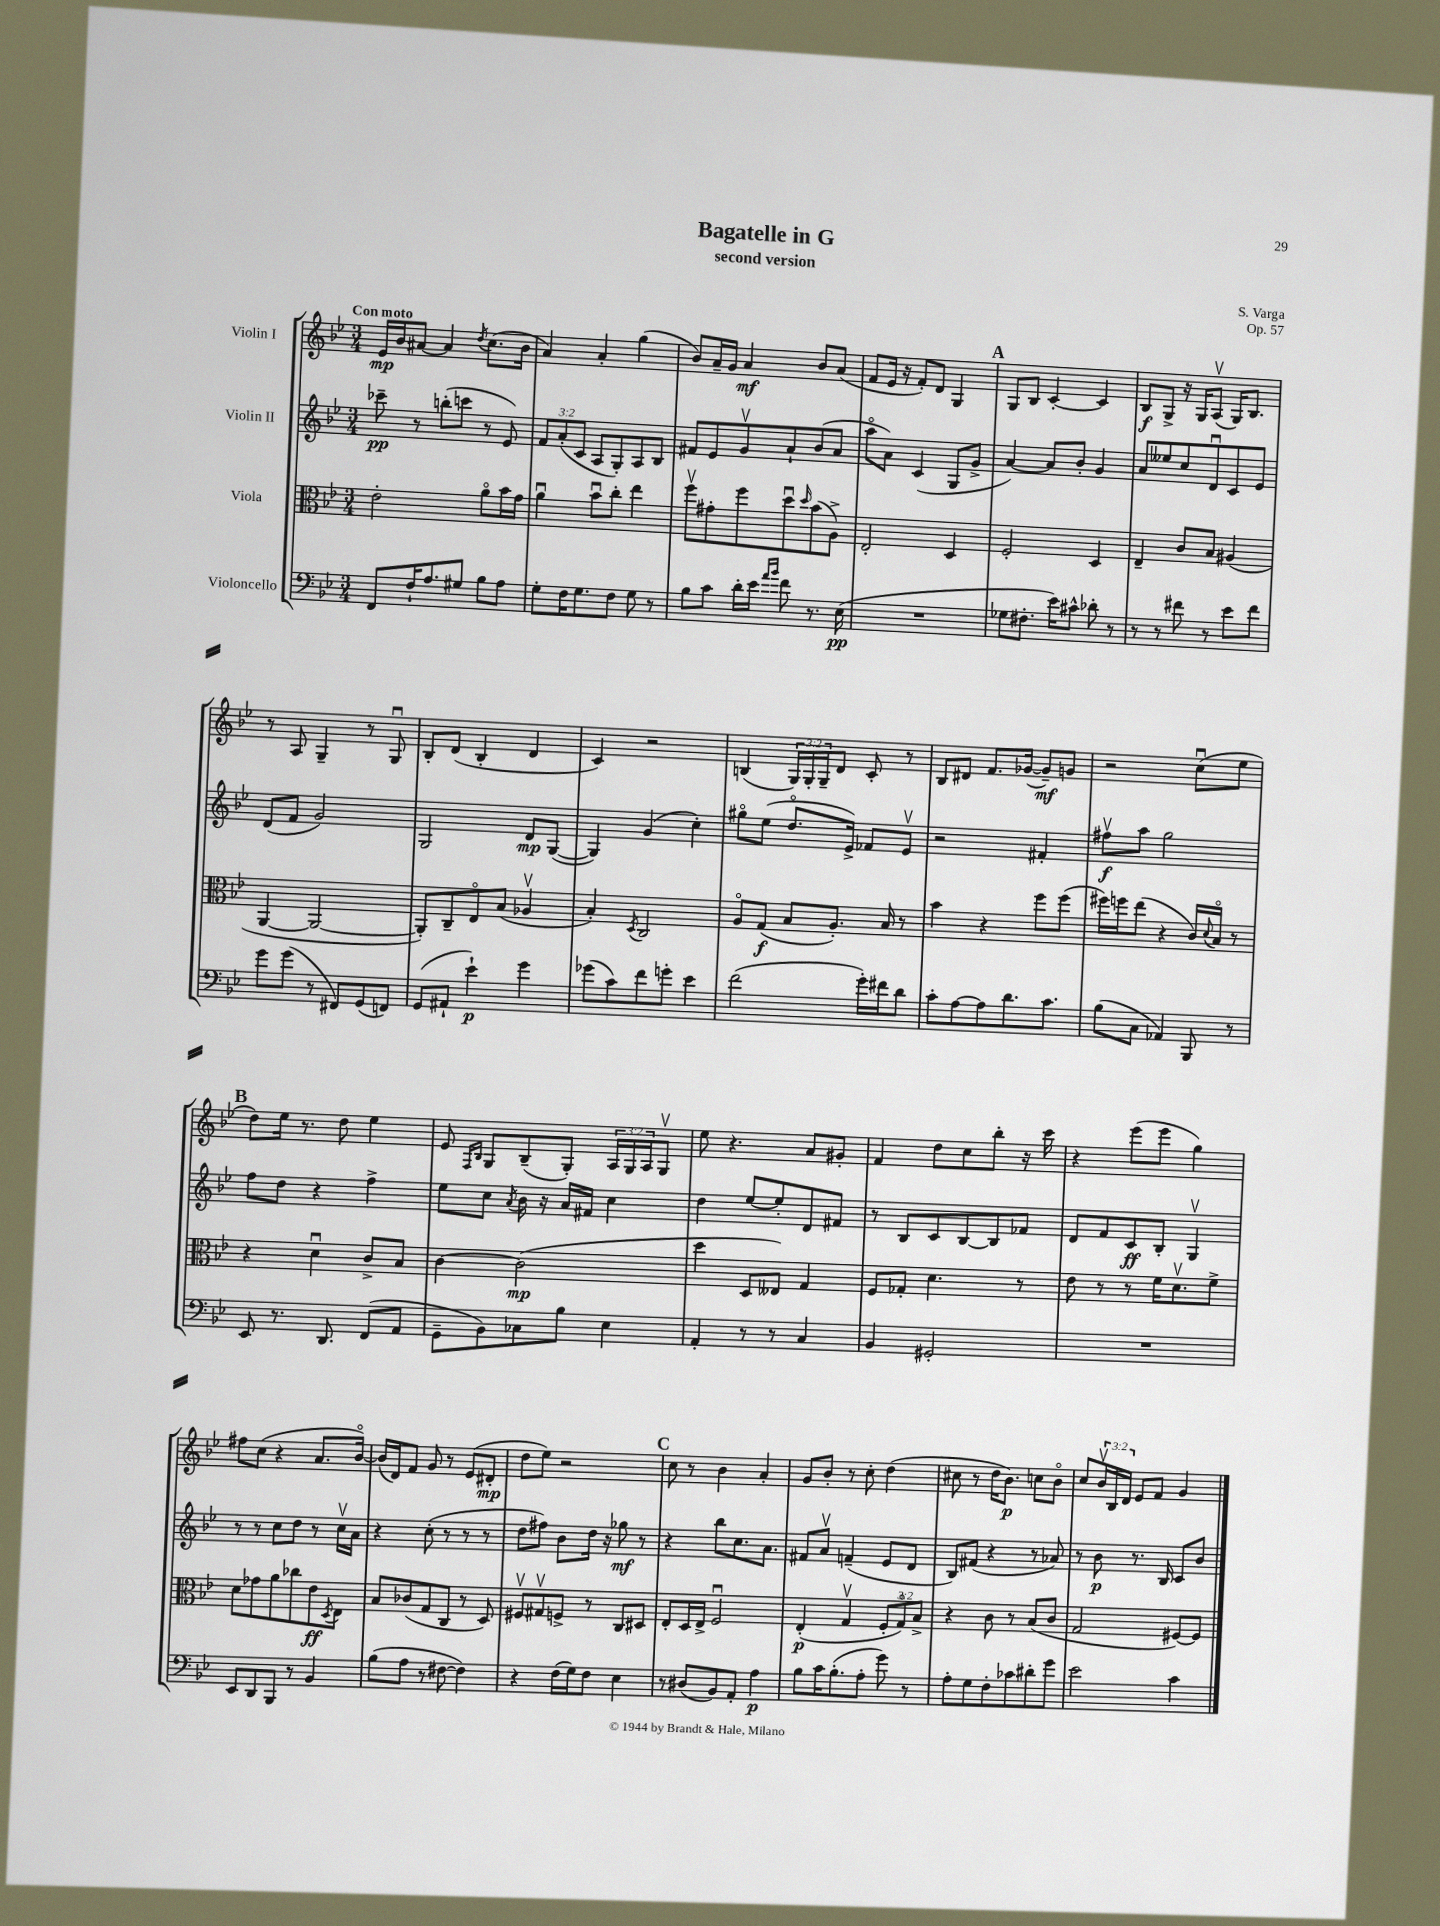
\header { title = "Bagatelle in G" composer = "S. Varga" subtitle = "second version" opus = "Op. 57" }
<<
\new StaffGroup <<
\new Staff = "s0" \with { instrumentName = "Violin I" } {
    \clef treble \key bes \major \numericTimeSignature \time 3/4 \override Staff.TupletNumber.text = #tuplet-number::calc-fraction-text \tempo "Con moto"
    ees'16\mp bes'16 ais'8~ ais'4 \acciaccatura { d''8 } c''8.( bes'16 |
    a'4) a'4-. g''4( |
    bes'8) a'16-- g'16 a'4\mf bes'8 a'8( |
    f'8 ees'16 r16 f'8-.) d'8 g4 |
    \mark \markup { \bold "A" } g8 bes8 c'4~-. c'4 |
    bes8\f g8-> r16 g16 a8\upbow( g16) bes8. |
    r8 a8 g4-- r8 g8\downbow |
    bes8-. d'8( bes4-. d'4 |
    c'4) r2 |
    b4( \tuplet 3/2 { g16) g16-. g16-- } d'8 c'8-. r8 |
    bes8 dis'8 f'8. ges'16~( ges'8--\mf) g'8 |
    r2 c''8\downbow( ees''8 |
    \mark \markup { \bold "B" } d''8) ees''16 r8. d''8 ees''4 |
    ees'8 \grace { f16 bes16 } g8 bes8--( g8-.) \tuplet 3/2 { a16 g16 a16 } g8\upbow |
    ees''8 r4. a'8 gis'8-. |
    f'4 d''8 c''8 bes''8-. r16 c'''16 |
    r4 ees'''8( ees'''8 g''4) |
    fis''8 c''8( r4 a'8. bes'16~\flageolet) |
    bes'16( d'16) f'8 g'8 r8 ees'8( dis'8-.\mp |
    d''8 ees''8) r2 |
    \mark \markup { \bold "C" } c''8 r8 bes'4 a'4-. |
    g'8 bes'8-. r8 c''8-. d''4( |
    cis''8 r8 d''16 bes'8.\p) c''8 bes'8\flageolet |
    c''8 \tuplet 3/2 { bes'16\upbow bes16 d'16 } ees'8 f'8 g'4 \bar "|." |
}
\new Staff = "s1" \with { instrumentName = "Violin II" } {
    \clef treble \key bes \major \numericTimeSignature \time 3/4 \override Staff.TupletNumber.text = #tuplet-number::calc-fraction-text
    ces'''8--\pp r8 b''8-.( c'''8 r8 ees'8) |
    \tuplet 3/2 { f'8 a'8-.( c'8 } a8 g8-.) a8 bes8 |
    fis'8 ees'8 g'8\upbow a'8-! bes'8( a'8 |
    a''8\flageolet a'8) c'4( g8 g'8-> |
    \mark \markup { \bold "A" } a'4~) a'8 bes'8-. g'4 |
    a'8 eeses''8 c''8 d'8\downbow c'8 ees'8 |
    d'8( f'8 g'2) |
    g2 d'8\mp g8~( |
    g4) g'4( c''4-.) |
    gis''8\flageolet ees''8( d''8.\flageolet ees'16->) fes'8 ees'8\upbow |
    r2 fis'4-. |
    fis''8\upbow\f a''8 g''2 |
    \mark \markup { \bold "B" } f''8 d''8 r4 f''4-> |
    ees''8 c''8 \acciaccatura { a'8 } bes'16 r16 a'16 fis'16 c''4 |
    d''4 ees''8~ ees''8-. d'8 fis'8 |
    r8 bes8 c'8 bes8~ bes8 fes'8 |
    d'8 f'8 c'8\ff bes8-. g4\upbow |
    r8 r8 c''8 d''8 r8 c''16\upbow a'16 |
    r4 c''8-.( r8 r8 r8 |
    d''8 fis''8) bes'8 d''16 r16 ges''8\mf r8 |
    \mark \markup { \bold "C" } r4 bes''8 c''8. a'8. |
    fis'8 a'8\upbow f'4--( ees'8 d'8 |
    bes8) fis'8( r4 r8 aes'8) |
    r8 bes'8\p r8. bes16 c'8 bes'8 \bar "|." |
}
\new Staff = "s2" \with { instrumentName = "Viola" } {
    \clef alto \key bes \major \numericTimeSignature \time 3/4 \override Staff.TupletNumber.text = #tuplet-number::calc-fraction-text
    ees'2-. a'8\flageolet bes'16 g'16 |
    a'4\downbow bes'8\downbow c''8-. ees''4 |
    f''8\upbow gis'8-. f''8 d''8\downbow \grace { d''16 } bes'8( a8->) |
    ees2-. d4 |
    \mark \markup { \bold "A" } f2-. d4 |
    ees4-- c'8 bes8 ais4( |
    a,4~ a,2~ |
    a,8-.) c8-- ees8\flageolet bes8( aes4\upbow |
    bes4-.) \acciaccatura { d8 } c2 |
    a8\flageolet g8\f( bes8 a8.-.) bes16 r8 |
    bes'4 r4 f''8 f''8( |
    fis''16) f''16 ees''8( r4 c'16) \appoggiatura { d'8 } bes16\flageolet r8 |
    \mark \markup { \bold "B" } r4 d'4\downbow c'8-> bes8 |
    c'4~ c'2\mp( |
    d''4 d8 eeses8) g4 |
    f8 ges8-. d'4. r8 |
    ees'8 r8 r8 f'16 d'8.\upbow f'8-> |
    d'8 ges'8 a'8 ces''8 ees'8\ff \acciaccatura { d8 } ees8 |
    bes8 ces'8( g8 c8 r8 d8) |
    fis8\upbow gis8\upbow f8-> r8 c8 dis8 |
    \mark \markup { \bold "C" } ees8-. d16 ees16-> f2\downbow |
    ees4-.\p( g4\upbow \tuplet 3/2 { f8-. g8\flageolet) bes8-> } |
    r4 c'8 r8 bes8( c'8 |
    g2 fis8~) fis8 \bar "|." |
}
\new Staff = "s3" \with { instrumentName = "Violoncello" } {
    \clef bass \key bes \major \numericTimeSignature \time 3/4
    f,8 f16-! a8. gis8 bes8 a8 |
    g8-. f16 g8. f8 g8 r8 |
    bes8 c'8 d'16-. ees'16 \grace { a'16 bes'16 } f'8 r8. ees16\pp( |
    R2. |
    \mark \markup { \bold "A" } ges8 fis8.-. ees'16) cis'8-^ des'8-. r8 |
    r8 r8 fis'8 r8 ees'8 fis'8 |
    g'8 g'8( r8 fis,8) g,8( f,8) |
    g,8( ais,8-! ees'4-!\p) g'4 |
    ges'8( c'8) f'8 g'8-. ees'4 |
    f'2( g'16-.) fis'16 d'8 |
    c'8-. a8~ a8 d'8. c'8. |
    bes8( c8 aes,4) bes,,8 r8 |
    \mark \markup { \bold "B" } ees,8 r8. d,8. f,8( a,8 |
    g,8-- bes,8) ces8 bes8 ees4 |
    a,4-. r8 r8 c4 |
    bes,4 gis,2-. |
    R2. |
    ees,8 d,8 bes,,8 r8 bes,4 |
    bes8( a8 r8 fis8~ fis4) |
    r4 f16( g16) f8 ees4 |
    \mark \markup { \bold "C" } r8 dis8( bes,8) a,8-. a4\p |
    bes8 c'16 bes8.-.( a8-. g'8) r8 |
    a8-. g8 f8-. ces'8 dis'8-. g'8 |
    ees'2 c'4 \bar "|." |
}
>>
>>
\layout { \context { \Score \remove "Bar_number_engraver" } }
